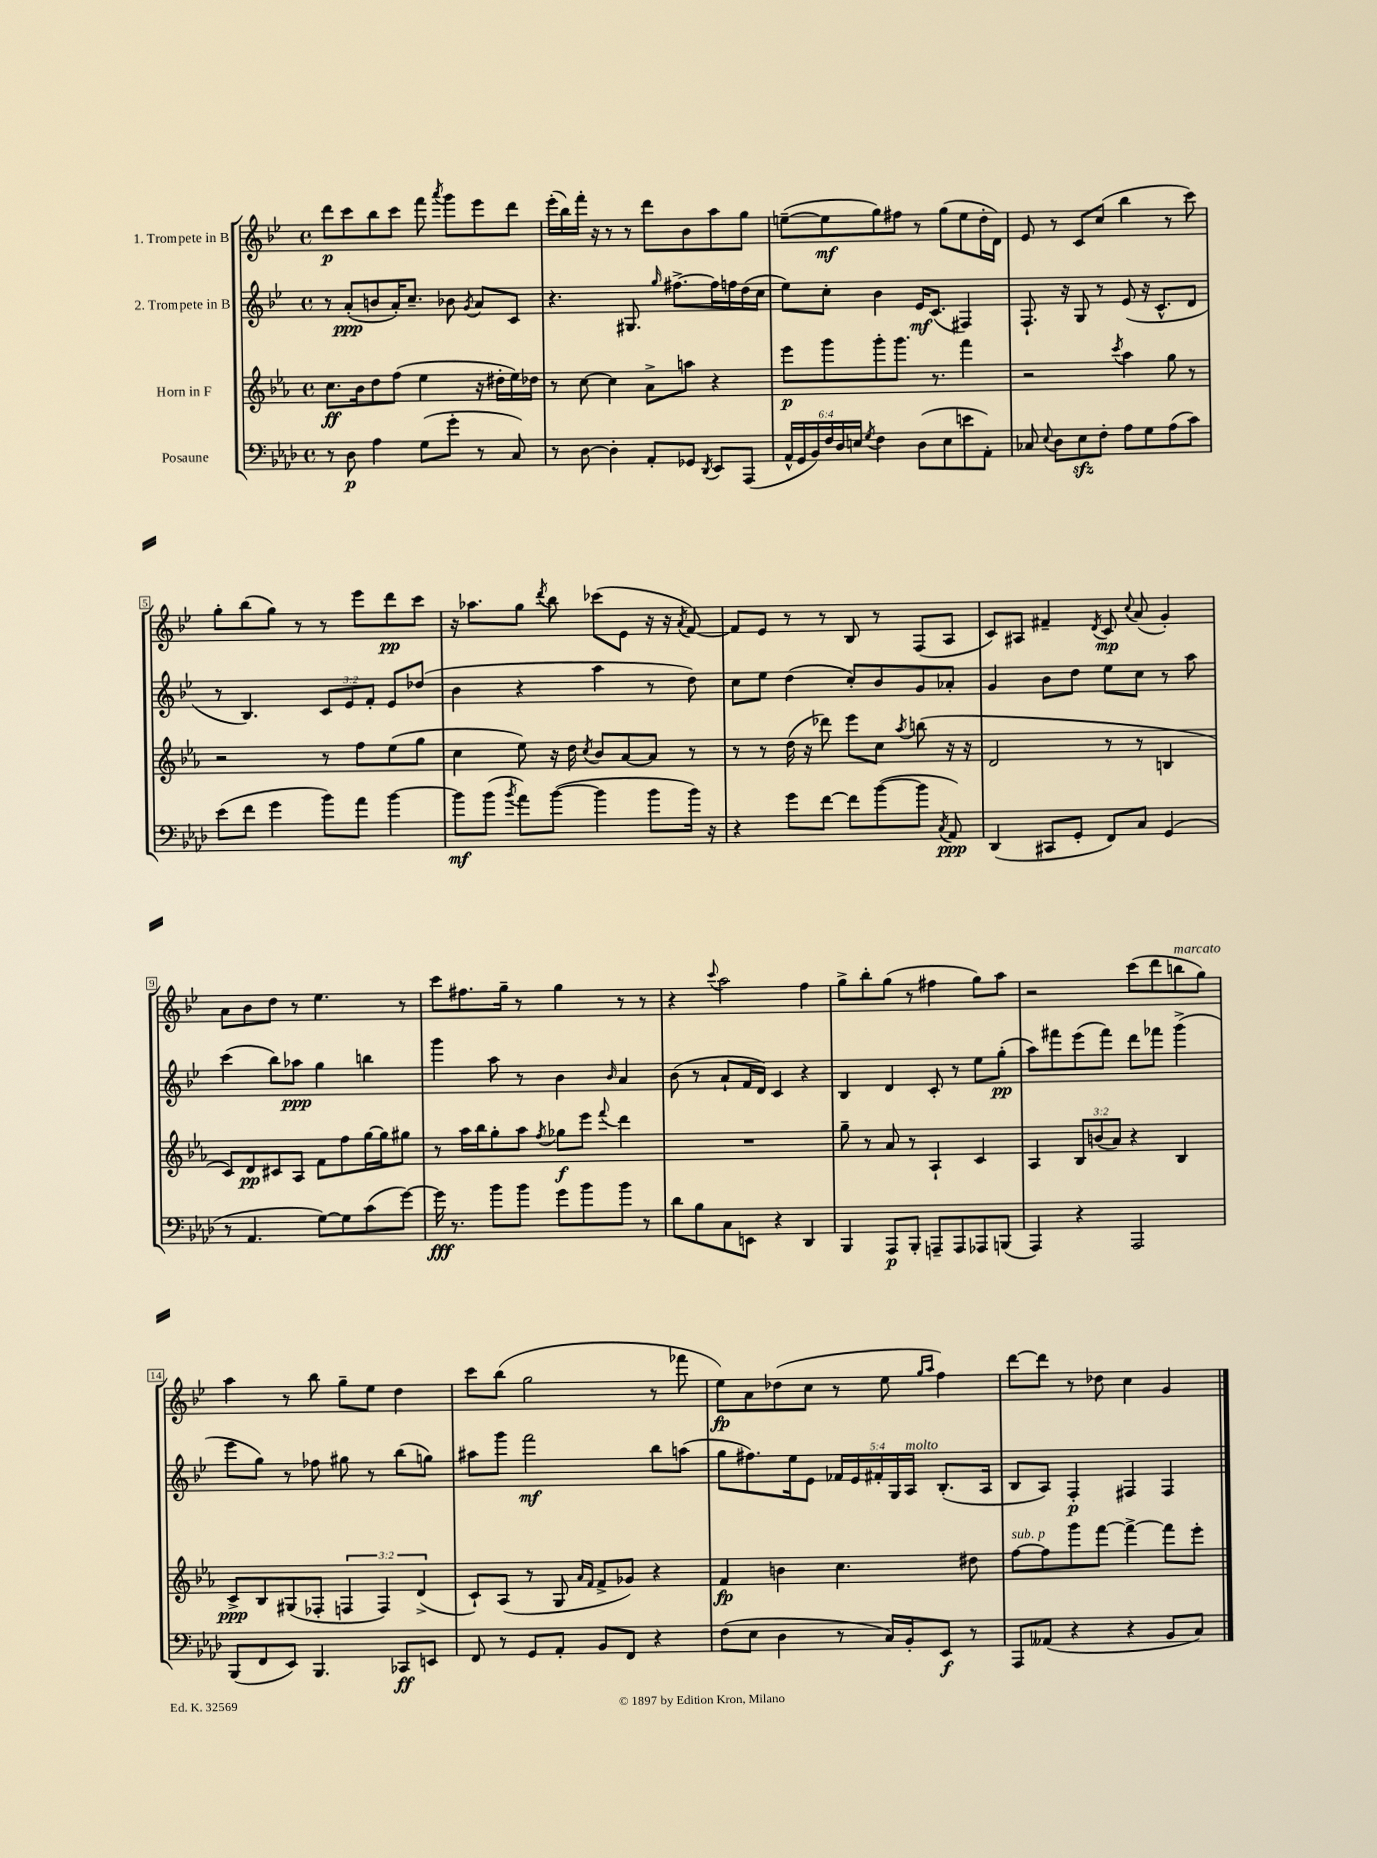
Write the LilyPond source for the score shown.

<<
\new StaffGroup <<
\new Staff = "s0" \with { instrumentName = "1. Trompete in B" } {
    \clef treble \key bes \major \defaultTimeSignature \time 4/4
    \autoBeamOff d'''8[\p c'''8 bes''8 c'''8] f'''8 \acciaccatura { a'''8 } g'''8[ ees'''8 d'''8] |
    ees'''16[-.( bes''16) f'''16]-. r16 r8 r8 d'''8[ bes'8 a''8 g''8] |
    e''8[~--( e''8\mf g''8) fis''8] r8 g''8[( e''8 d''16-. d'16]) |
    ees'8 r8 c'8[ c''8]( bes''4 r8 c'''8) |
    g''8[-. bes''8( g''8]) r8 r8 ees'''8[ d'''8\pp c'''8] |
    r16 aes''8.[ g''8] \acciaccatura { d'''8 } bes''8 ces'''8[( ees'8] r16 r16 \acciaccatura { a'8 } f'8~) |
    f'8[ ees'8] r8 r8 bes8 r8 f8[( a8] |
    c'8[) ais8] fis'4-- \acciaccatura { d'8 } c'8\mp \appoggiatura { c''8 } a'8( g'4-.) |
    a'8[ bes'8 d''8] r8 ees''4. r8 |
    c'''8[ fis''8. g''16]-- r8 g''4 r8 r8 |
    r4 \appoggiatura { c'''8 } a''2 f''4 |
    g''8[-> bes''8-. g''8]( r8 fis''4 g''8[) a''8] |
    r2 c'''8[( d'''8 b''8^\markup { \italic "marcato" } g''8]) |
    a''4 r8 bes''8 g''8[-- ees''8] d''4 |
    c'''8[ bes''8]( g''2 r8 fes'''8 |
    ees''8[\fp) a'8 des''8( c''8] r8 ees''8 \grace { g''16[ a''16] } f''4) |
    d'''8[~ d'''8] r8 des''8 c''4 g'4 \bar "|." |
}
\new Staff = "s1" \with { instrumentName = "2. Trompete in B" } {
    \clef treble \key bes \major \defaultTimeSignature \time 4/4 \override Staff.TupletNumber.text = #tuplet-number::calc-fraction-text
    \autoBeamOff r8 a'8[-.\ppp( b'8 a'16-.) c''8.]-- bes'8 \acciaccatura { g'8 } a'8[ c'8] |
    r4. gis8. \grace { g''16 } fis''8.[~-> fis''16 f''16 d''16( c''16] |
    ees''8[) c''8]-. bes'4 ees'16[\mf c'8.]( fis4) |
    f8.-! r16 g8 r8 ees'8( r16 c'8.[-^ d'8] |
    r8 bes4.) \tuplet 3/2 { c'8[ ees'8 f'8]-. } ees'8[ des''8]( |
    bes'4 r4 a''4 r8 d''8) |
    c''8[ ees''8] d''4( c''8[-.) bes'8 g'8 aes'8]-. |
    g'4 bes'8[ d''8] ees''8[ c''8] r8 a''8 |
    c'''4( bes''8[) aes''8]\ppp g''4 b''4 |
    g'''4 a''8 r8 bes'4 \grace { bes'16 } a'4 |
    bes'8( r8 a'8[-! f'16 d'16]) c'4 r4 |
    bes4 d'4 c'8-. r8 ees''8[ g''8]-.\pp( |
    a''8[) fis'''8 ees'''8( fis'''8]) d'''8[ fes'''8] g'''4->( |
    ees'''8[ g''8]) r8 fes''8 gis''8 r8 bes''8[( g''8]) |
    ais''8[ g'''8] f'''2\mf bes''8[ a''8]( |
    g''8[ fis''8.) ees''16 ees'8] \tuplet 5/4 { fes'16[ ees'16 fis'16-. g16 a16]^\markup { \italic "molto" } } bes8.[-.( a16] |
    bes8[ a8]) f4-.\p fis4 fis4 \bar "|." |
}
\new Staff = "s2" \with { instrumentName = "Horn in F" } {
    \clef treble \key ees \major \defaultTimeSignature \time 4/4 \override Staff.TupletNumber.text = #tuplet-number::calc-fraction-text
    \autoBeamOff c''8.[\ff bes'16 d''8 f''8]( ees''4 r16 dis''16[-. ees''16) des''16] |
    r8 c''8~ c''4 aes'8[-> a''8] r4 |
    ees'''8[\p g'''8 g'''8-. g'''8.] r8. f'''4 |
    r2 \acciaccatura { c'''8 } aes''4 g''8 r8 |
    r2 r8 f''8[ ees''8( g''8] |
    c''4 ees''8) r16 d''16 \acciaccatura { c''8 } bes'8[ aes'8~ aes'8] r8 |
    r8 r8 d''16( r16 des'''8) ees'''8[ c''8] \acciaccatura { aes''8 } b''8( r16 r16 |
    d'2 r8 r8 b4 |
    c'8[) d'8\pp cis'8 aes8] f'8[ f''8 g''16~ g''16 gis''8] |
    r8 aes''16[ bes''16 g''8-. aes''8] \acciaccatura { f''8 } ges''8[\f ees'''8] \appoggiatura { f'''8 } d'''4 |
    R1 |
    g''8-- r8 aes'8 r8 aes4-! c'4 |
    aes4 \tuplet 3/2 { bes8[ b'8( aes'8]) } r4 bes4 |
    c'8[->\ppp bes8 gis8( fes8]-. \tuplet 3/2 { f4 f4) d'4->( } |
    c'8[-!) aes8]( r8 g8 \grace { aes'16[ f'16] } f'8[-> ges'8]) r4 |
    f'4\fp b'4 c''4. dis''8 |
    f''8[~^\markup { \italic "sub. p" } f''8 g'''8 f'''8]~ f'''4~-> f'''8[ ees'''8]-. \bar "|." |
}
\new Staff = "s3" \with { instrumentName = "Posaune" } {
    \clef bass \key aes \major \defaultTimeSignature \time 4/4 \override Staff.TupletNumber.text = #tuplet-number::calc-fraction-text
    \autoBeamOff r8 des8\p aes4 g8[( g'8]-. r8 c8) |
    r8 des8~ des4-. aes,8[-. ges,8] \acciaccatura { des,8 } ees,8[ aes,,8]( |
    \tuplet 6/4 { aes,16[-^ g,16 bes,16) f16 des16 e16] } \acciaccatura { g8 } f4 des8[( e8 e'8 aes,8]-.) |
    ces8 \appoggiatura { ees8 } des8[ ees8\sfz f8]-. aes8[ g8 aes8( c'8]) |
    ees'8[( f'8] g'4 bes'8[) aes'8] bes'4~ |
    bes'8[\mf bes'8]( \acciaccatura { bes'8 } aes'8[) bes'8]~( bes'4 bes'8[ bes'16]) r16 |
    r4 g'8[ f'8]~ f'8[ bes'8~( bes'8] \acciaccatura { c8 } aes,8\ppp) |
    des,4( cis,8[ g,8]-. f,8[) c8] g,4( |
    r8 aes,4. g8[~) g8 c'8( g'8]~) |
    g'16\fff r8. bes'8[ bes'8] g'8[ bes'8 bes'8] r8 |
    des'8[ bes8 c8 e,8] r4 des,4 |
    bes,,4 aes,,8[\p bes,,8]-. a,,8[-- a,,8 aes,,8 b,,8]( |
    aes,,4) r4 aes,,2 |
    bes,,8[( f,8 ees,8]) bes,,4. ces,8[\ff e,8] |
    f,8 r8 g,8[ aes,8]-. bes,8[ f,8] r4 |
    f8[( ees8] des4 r8 c16[) bes,16-. ees,8]\f r8 |
    aes,,8[ aeses,8]( r4 r4 bes,8[ c8]) \bar "|." |
}
>>
>>
\layout { \context { \Score \override BarNumber.stencil = #(make-stencil-boxer 0.1 0.3 ly:text-interface::print) } }
